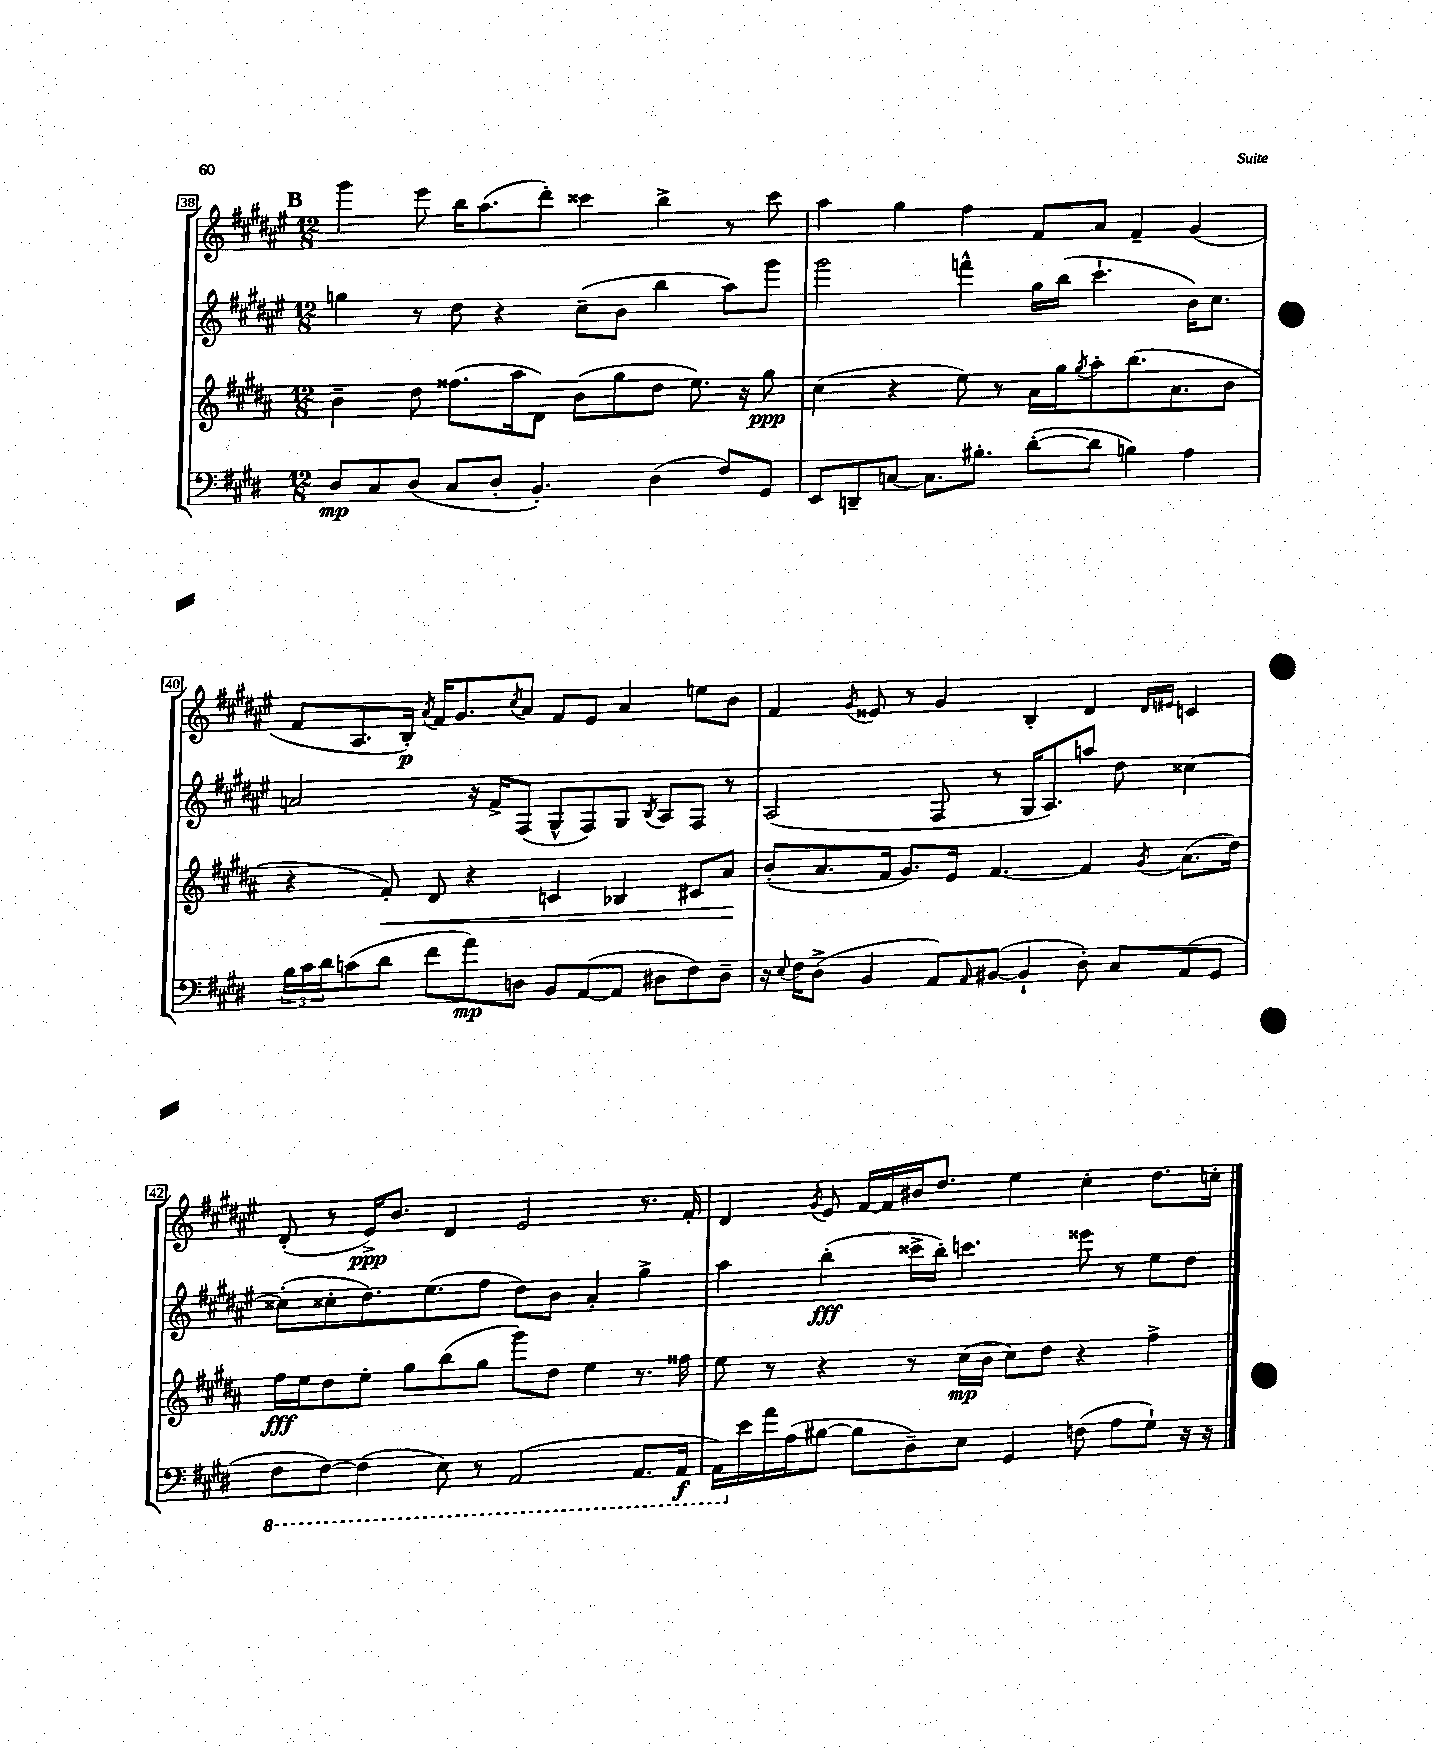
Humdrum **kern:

**kern	**kern	**kern	**kern
*staff4	*staff3	*staff2	*staff1
*clefF4	*clefG2	*clefG2	*clefG2
*k[f#c#g#d#]	*k[f#c#g#d#a#]	*k[f#c#g#d#a#e#]	*k[f#c#g#d#a#e#]
*M12/8	*M12/8	*M12/8	*M12/8
8D#	4b~	4gg	4ggg#
8C#	.	.	.
(8D#	8dd#	8r	8eee#
8C#	(8.ff##	8dd#	16bb
.	.	.	(8.aa#
8D#'	.	4r	.
.	16aa#	.	.
4.BB')	8d#)	.	8ddd#')
.	(8b	(8cc#~	4ccc##
.	8gg#	8b	.
(4D#	8dd#	4bb	4bb^
.	8.ee)	.	.
8F#)	.	8aa#)	8r
.	16r	.	.
8GG#	8gg#	8ggg#	8ccc##
=	=	=	=
8EE	(4cc#	2ggg#	4aa#
8DD~	.	.	.
[8C	4r	.	4gg#
8.C]	.	.	.
.	8ee)	4fff^^	4ff#
8.B#'	.	.	.
.	8r	.	.
([8d#'	16a#	16gg#	8f#
.	16gg#	(16bb	.
.	8qgg#	.	.
8d#]	8aa#'	4.ccc#`	8a#
4B)	(8.bb	.	4f#~
.	8.a#	.	.
4A	.	16b)	(4g#
.	.	8.cc#	.
.	8b	.	.
=	=	=	=
24B	4r	2a	8f#
24c#	.	.	.
24d#	.	.	.
(8c	.	.	8.A#
8d#	8f#')	.	.
.	.	.	16B')
.	.	.	8qa#
8f#	8d#	.	16f#
.	.	.	8.g#
8a)	4r	16r	.
.	.	16f#^	.
.	.	.	8qcc#
8D	.	(8F#	8a#
8BB	4c	8G#^^	8f#
([8AA	.	8F#)	8e#
8AA]	4B-	8G#	4a#
.	.	8qB	.
8D#	.	8A#	.
8F#)	8c#	8F#	8ee
8D#~	8a#	8r	8b
=	=	=	=
16r	(8b'	(2A#	4f#
8qqE	.	.	.
16F#	.	.	.
(8D#^	8.a#	.	.
.	.	.	8qg#
4BB	.	.	8e##
.	16f#	.	.
.	8.g#)	.	8r
8AA)	.	8F#	4g#
.	16e	.	.
16qqAA	.	.	.
([8BB#	[4.f#	8r	.
4BB#`]	.	16G#	4B'
.	.	8.A#)	.
8D#')	4f#]	8aa	4d#
8C#	.	8dd#	.
.	.	.	16qqd#
.	8qg#	.	16qqe#
(8AA	(8.a#	[4cc##	4c
8GG#	.	.	.
.	16dd#)	.	.
=	=	=	=
8FF#	16ff#	(8cc##']	(8d#'
.	16ee	.	.
[8FF#)	8dd#	8cc##'	8r
(4FF#]	8ee'	8.dd#)	16e#^)
.	.	.	8.b
.	8gg#	.	.
.	.	(8.ee#	.
8EE)	(8bb	.	4d#
8r	8gg#	8ff#	.
(2AAA	8ggg#)	8dd#)	2e#
.	8dd#	8b	.
.	4ee	4a#'	.
8.AAA	8.r	4gg#^	8.r
16AAA	16ff##	.	16f#'
=	=	=	=
16AAA)	8ee	4aa#	4d#
16e	.	.	.
16a	8r	.	.
(16A	.	.	.
.	.	.	8qg#
[8B#	4r	(4bb'	8e#
8B#]	.	.	[16f#
.	.	.	16f#]
8D#~)	8r	16ccc##^	16b#
.	.	16bb')	8.dd#
8E	(16cc#	4.ccc	.
.	16b	.	.
4GG#	8cc#)	.	4ee#
.	8dd#	.	.
(8F	4r	8eee##	4cc#'
8A	.	8r	.
8G#`)	4ff#^	8ee#	8.dd#
16r	.	8dd#	.
16r	.	.	16cc'
==	==	==	==
*-	*-	*-	*-
